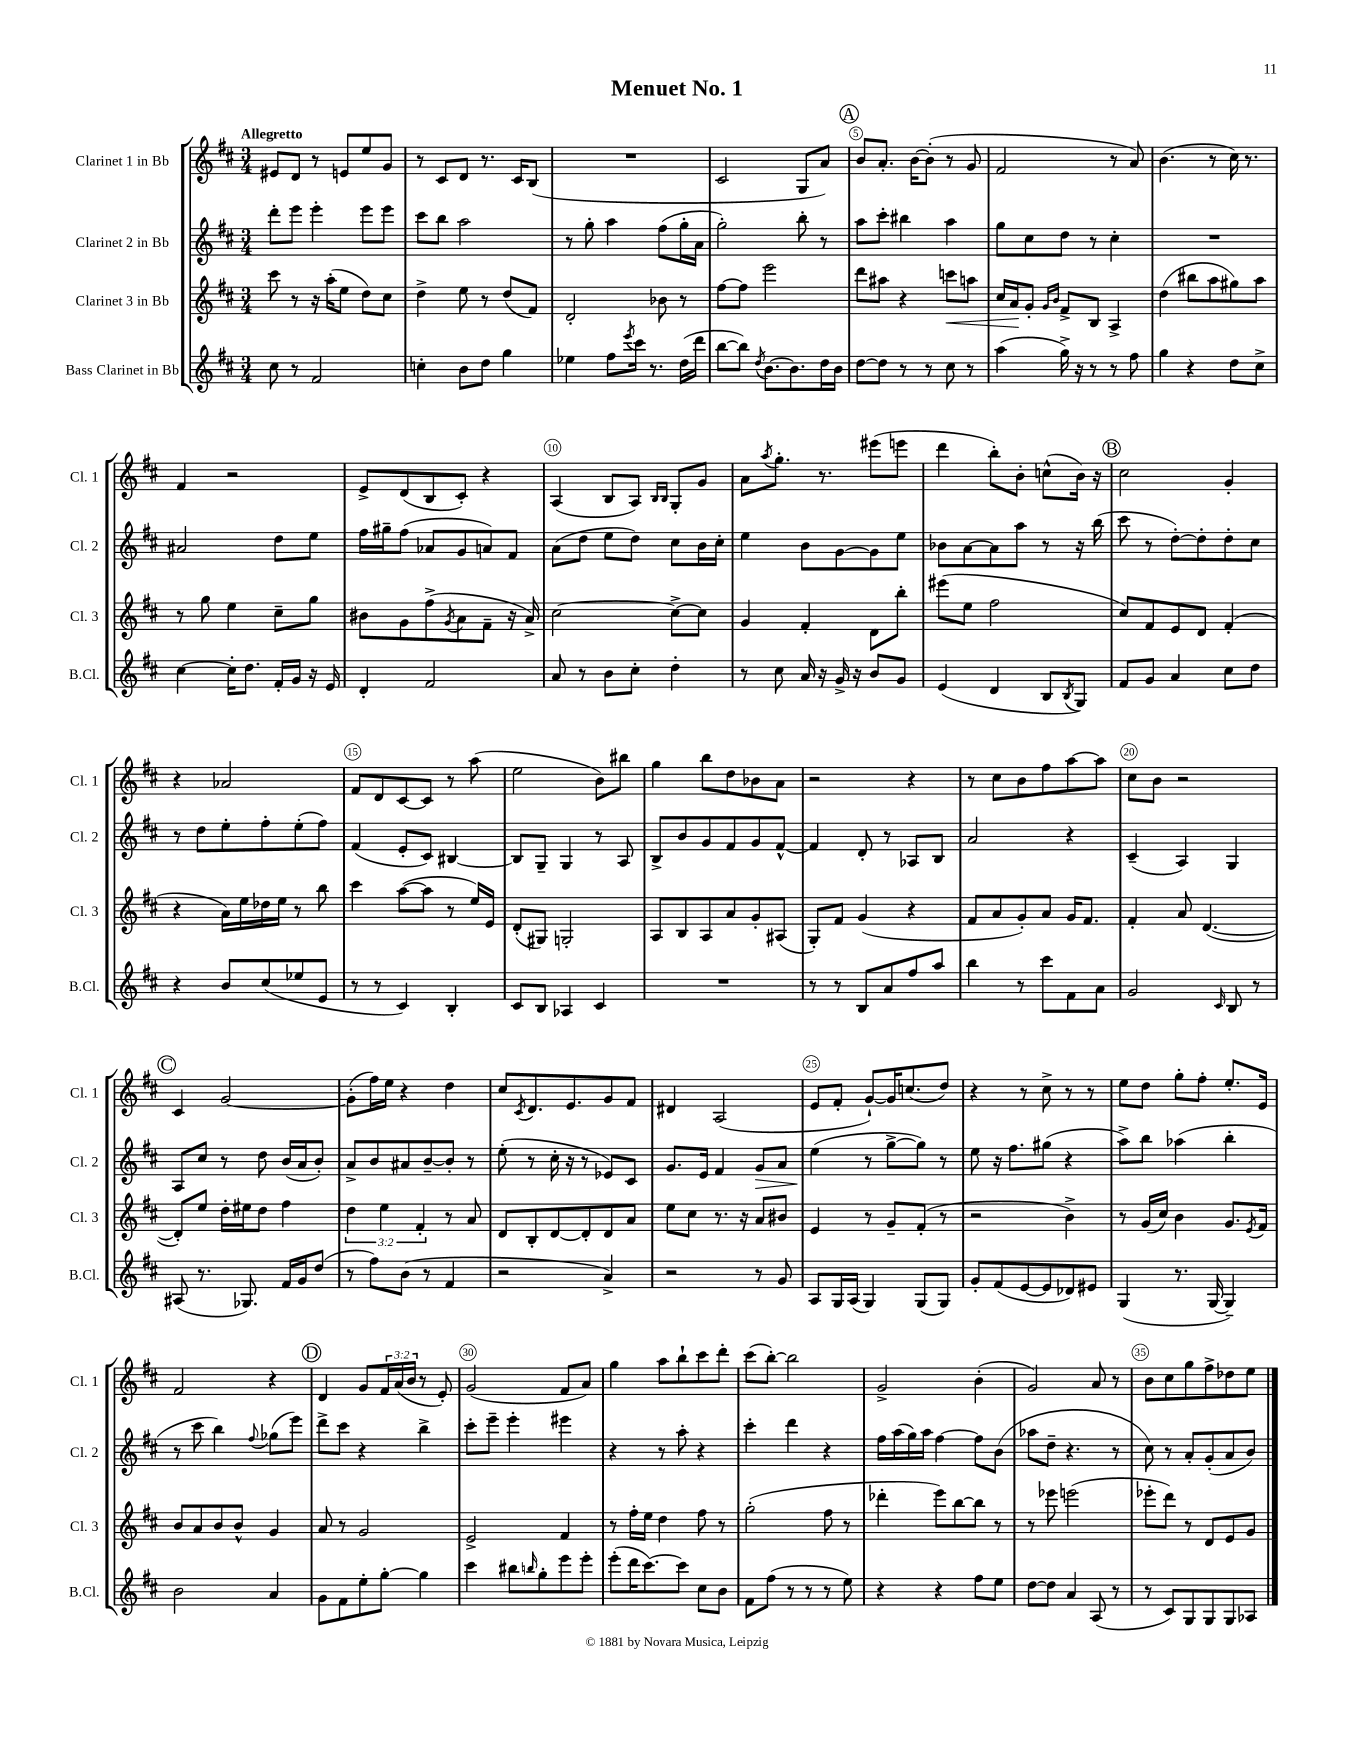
\header { title = "Menuet No. 1" }
<<
\new StaffGroup <<
\new Staff = "s0" \with { instrumentName = "Clarinet 1 in Bb" shortInstrumentName = "Cl. 1" } {
    \clef treble \key d \major \numericTimeSignature \time 3/4 \override Staff.TupletNumber.text = #tuplet-number::calc-fraction-text \tempo "Allegretto"
    eis'8 d'8 r8 e'8 e''8 g'8 |
    r8 cis'8 d'8 r8. cis'16 b8( |
    R2. |
    cis'2 g8 a'8) |
    \mark \markup { \circle "A" } b'8 a'8.-. b'16~ b'8-.( r8 g'8 |
    fis'2 r8 a'8) |
    b'4.( r8 cis''16) r8. |
    fis'4 r2 |
    e'8-> d'8( b8 cis'8-.) r4 |
    a4( b8 a8) \grace { b16 b16 } g8-. g'8 |
    a'8 \acciaccatura { a''8 } g''8.-. r8. eis'''8( e'''8 |
    d'''4 b''8-.) b'8-. c''8-^( b'16) r16 |
    \mark \markup { \circle "B" } cis''2 g'4-. |
    r4 aes'2 |
    fis'8 d'8 cis'8~ cis'8 r8 a''8( |
    e''2 b'8) bis''8 |
    g''4 b''8 d''8 bes'8 a'8 |
    r2 r4 |
    r8 cis''8 b'8 fis''8 a''8~ a''8 |
    cis''8 b'8 r2 |
    \mark \markup { \circle "C" } cis'4 g'2~ |
    g'8-.( fis''16) e''16 r4 d''4 |
    cis''8 \acciaccatura { cis'8 } d'8. e'8. g'8 fis'8 |
    dis'4 a2( |
    e'8 fis'8-. g'8~-!) g'16 c''8.( d''8) |
    r4 r8 cis''8-> r8 r8 |
    e''8 d''8 g''8-. fis''8-. e''8.-. e'16 |
    fis'2 r4 |
    \mark \markup { \circle "D" } d'4 g'8 \tuplet 3/2 { fis'16 a'16( b'16 } r8 e'8-.) |
    g'2( fis'8 a'8) |
    g''4 a''8 b''8-! cis'''8 d'''8-. |
    cis'''8( b''8~-.) b''2 |
    g'2-> b'4-.( |
    g'2) a'8 r8 |
    b'8 cis''8 g''8 fis''8-> des''8 e''8 \bar "|." |
}
\new Staff = "s1" \with { instrumentName = "Clarinet 2 in Bb" shortInstrumentName = "Cl. 2" } {
    \clef treble \key d \major \numericTimeSignature \time 3/4
    d'''8-. e'''8 e'''4-. e'''8 e'''8 |
    cis'''8 b''8 a''2 |
    r8 g''8-. a''4 fis''8( g''16-. a'16 |
    g''2-.) b''8-. r8 |
    \mark \markup { \circle "A" } a''8 cis'''8-. bis''4 a''4 |
    g''8 cis''8 d''8 r8 cis''4-. |
    R2. |
    ais'2 d''8 e''8 |
    fis''16 gis''16-- fis''8( aes'8 g'8 a'8) fis'8 |
    a'8( d''8 e''8 d''8) cis''8 b'16 cis''16-. |
    e''4 b'8 g'8~ g'8 e''8 |
    bes'8 a'8~ a'8 a''8 r8 r16 b''16( |
    \mark \markup { \circle "B" } cis'''8 r8 d''8~-.) d''8-. d''8-. cis''8 |
    r8 d''8 e''8-. fis''8-. e''8-.( fis''8) |
    fis'4( e'8-. cis'8) bis4~ |
    bis8 g8-- g4 r8 a8 |
    b8-> b'8 g'8 fis'8 g'8 fis'8~-^ |
    fis'4 d'8-. r8 aes8 b8 |
    a'2 r4 |
    cis'4--( a4) g4 |
    \mark \markup { \circle "C" } a8 cis''8 r8 d''8 b'16( a'16 b'8-.) |
    a'8-> b'8 ais'8 b'8~-- b'8-. r8 |
    e''8-.( r8 cis''16-. r16 r8 ees'8) cis'8 |
    g'8. e'16 fis'4 g'8\> a'8 |
    e''4\!( r8 g''8~-> g''8) r8 |
    e''8 r16 fis''8. gis''8( r4 |
    a''8->) b''8 aes''4( b''4-. |
    r8 cis'''8 b''4) \appoggiatura { fis''8 } ges''8( e'''8) |
    \mark \markup { \circle "D" } d'''8-> cis'''8 r4 b''4-> |
    cis'''8-. e'''8-- e'''4-. eis'''4 |
    r4 r8 a''8-. r4 |
    cis'''4-. d'''4 r4 |
    fis''16 a''16( g''16) a''16 fis''4~ fis''8 b'8( |
    aes''8 d''8-- r4. r8 |
    cis''8) r8 a'8-. g'8-.( a'8 b'8) \bar "|." |
}
\new Staff = "s2" \with { instrumentName = "Clarinet 3 in Bb" shortInstrumentName = "Cl. 3" } {
    \clef treble \key d \major \numericTimeSignature \time 3/4 \override Staff.TupletNumber.text = #tuplet-number::calc-fraction-text
    cis'''8 r8 r16 a''16-.( e''8 d''8) cis''8 |
    d''4-> e''8 r8 d''8( fis'8) |
    d'2-. bes'8 r8 |
    fis''8~ fis''8 e'''2 |
    \mark \markup { \circle "A" } d'''8 ais''8 r4 c'''8\< a''8 |
    cis''16 a'16\! g'8-. \grace { g'16 b'16 } fis'8-> b8 a4-> |
    d''4( bis''8 a''8 gis''8) a''8 |
    r8 g''8 e''4 cis''8-- g''8 |
    bis'8 g'8 fis''8->( \acciaccatura { g'8 } a'8 fis'8-- r16 a'16->) |
    cis''2~ cis''8~-> cis''8 |
    g'4 fis'4-. d'8 b''8-. |
    eis'''8( e''8 fis''2 |
    \mark \markup { \circle "B" } cis''8) fis'8 e'8 d'8 fis'4-.( |
    r4 a'16) e''16 des''16 e''16 r8 b''8 |
    cis'''4 a''8~( a''8 r8 e''16) e'16 |
    d'8-.( gis8) g2-. |
    a8 b8 a8 a'8 g'8-. ais8( |
    g8-.) fis'8 g'4( r4 |
    fis'8 a'8 g'8-.) a'8 g'16 fis'8. |
    fis'4-. a'8 d'4.~( |
    \mark \markup { \circle "C" } d'8-.) e''8 d''16-. eis''16 d''8 fis''4 |
    \tuplet 3/2 { d''4 e''4 fis'4-. } r8 a'8 |
    d'8 b8-. d'8~ d'8-. d'8 a'8 |
    e''8 cis''8 r8. r16 a'8 bis'8 |
    e'4 r8 g'8-- fis'8-.( r8 |
    r2 b'4->) |
    r8 g'16( cis''16) b'4 g'8. \acciaccatura { e'8 } fis'16 |
    b'8 a'8 b'8 b'8-^ g'4 |
    \mark \markup { \circle "D" } a'8 r8 g'2 |
    e'2-> fis'4 |
    r8 fis''16-. e''16 d''4 fis''8 r8 |
    g''2-.( fis''8 r8 |
    des'''4-. e'''8) b''8~ b''8 r8 |
    r8 ees'''8 e'''2( |
    ees'''8-. d'''8) r8 d'8 e'8 g'8 \bar "|." |
}
\new Staff = "s3" \with { instrumentName = "Bass Clarinet in Bb" shortInstrumentName = "B.Cl." } {
    \clef treble \key d \major \numericTimeSignature \time 3/4
    cis''8 r8 fis'2 |
    c''4-. b'8 d''8 g''4 |
    ees''4 fis''8 \acciaccatura { e'''8 } cis'''16 r8. d''16( d'''16 |
    b''8~ b''8) \acciaccatura { d''8 } b'8.~ b'8. d''16 b'16 |
    \mark \markup { \circle "A" } d''8~ d''8 r8 r8 cis''8 r8 |
    a''4( g''16->) r16 r8 r8 fis''8 |
    g''4 r4 d''8 cis''8-> |
    cis''4~ cis''16-. d''8. fis'16-. g'16 r16 e'16 |
    d'4-. fis'2 |
    a'8 r8 b'8 cis''8-. d''4-. |
    r8 cis''8 a'16 r16 g'16-> r16 b'8 g'8 |
    e'4( d'4 b8 \acciaccatura { b8 } g8) |
    \mark \markup { \circle "B" } fis'8 g'8 a'4 cis''8 d''8 |
    r4 b'8 cis''8( ees''8 e'8 |
    r8 r8 cis'4) b4-. |
    cis'8 b8 aes4 cis'4 |
    R2. |
    r8 r8 b8 a'8 fis''8 a''8 |
    b''4 r8 cis'''8 fis'8 a'8 |
    g'2 \grace { cis'16 } b8 r8 |
    \mark \markup { \circle "C" } ais8( r8. ges8.) fis'16 g'16 d''8( |
    r8 fis''8) b'8( r8 fis'4 |
    r2 a'4->) |
    r2 r8 g'8 |
    a8 g16 a16( g4) g8( g8) |
    g'8-. fis'8( e'8~ e'8 des'8) eis'8 |
    g4( r8. g16~ g4--) |
    b'2 a'4 |
    \mark \markup { \circle "D" } g'8 fis'8 e''8-. g''8~-. g''4 |
    cis'''4 bis''8 \grace { b''16 } g''8-. e'''8 e'''8-. |
    e'''8-.( d'''16 cis'''8.~) cis'''8 cis''8 b'8 |
    fis'8 fis''8( r8 r8 r8 e''8) |
    r4 r4 fis''8 e''8 |
    d''8~ d''8 a'4 a8( r8 |
    r8 cis'8) g8 g8 g8 aes8 \bar "|." |
}
>>
>>
\layout { \context { \Score \override BarNumber.break-visibility = ##(#f #t #t) barNumberVisibility = #(every-nth-bar-number-visible 5) \override BarNumber.stencil = #(make-stencil-circler 0.1 0.3 ly:text-interface::print) } }
